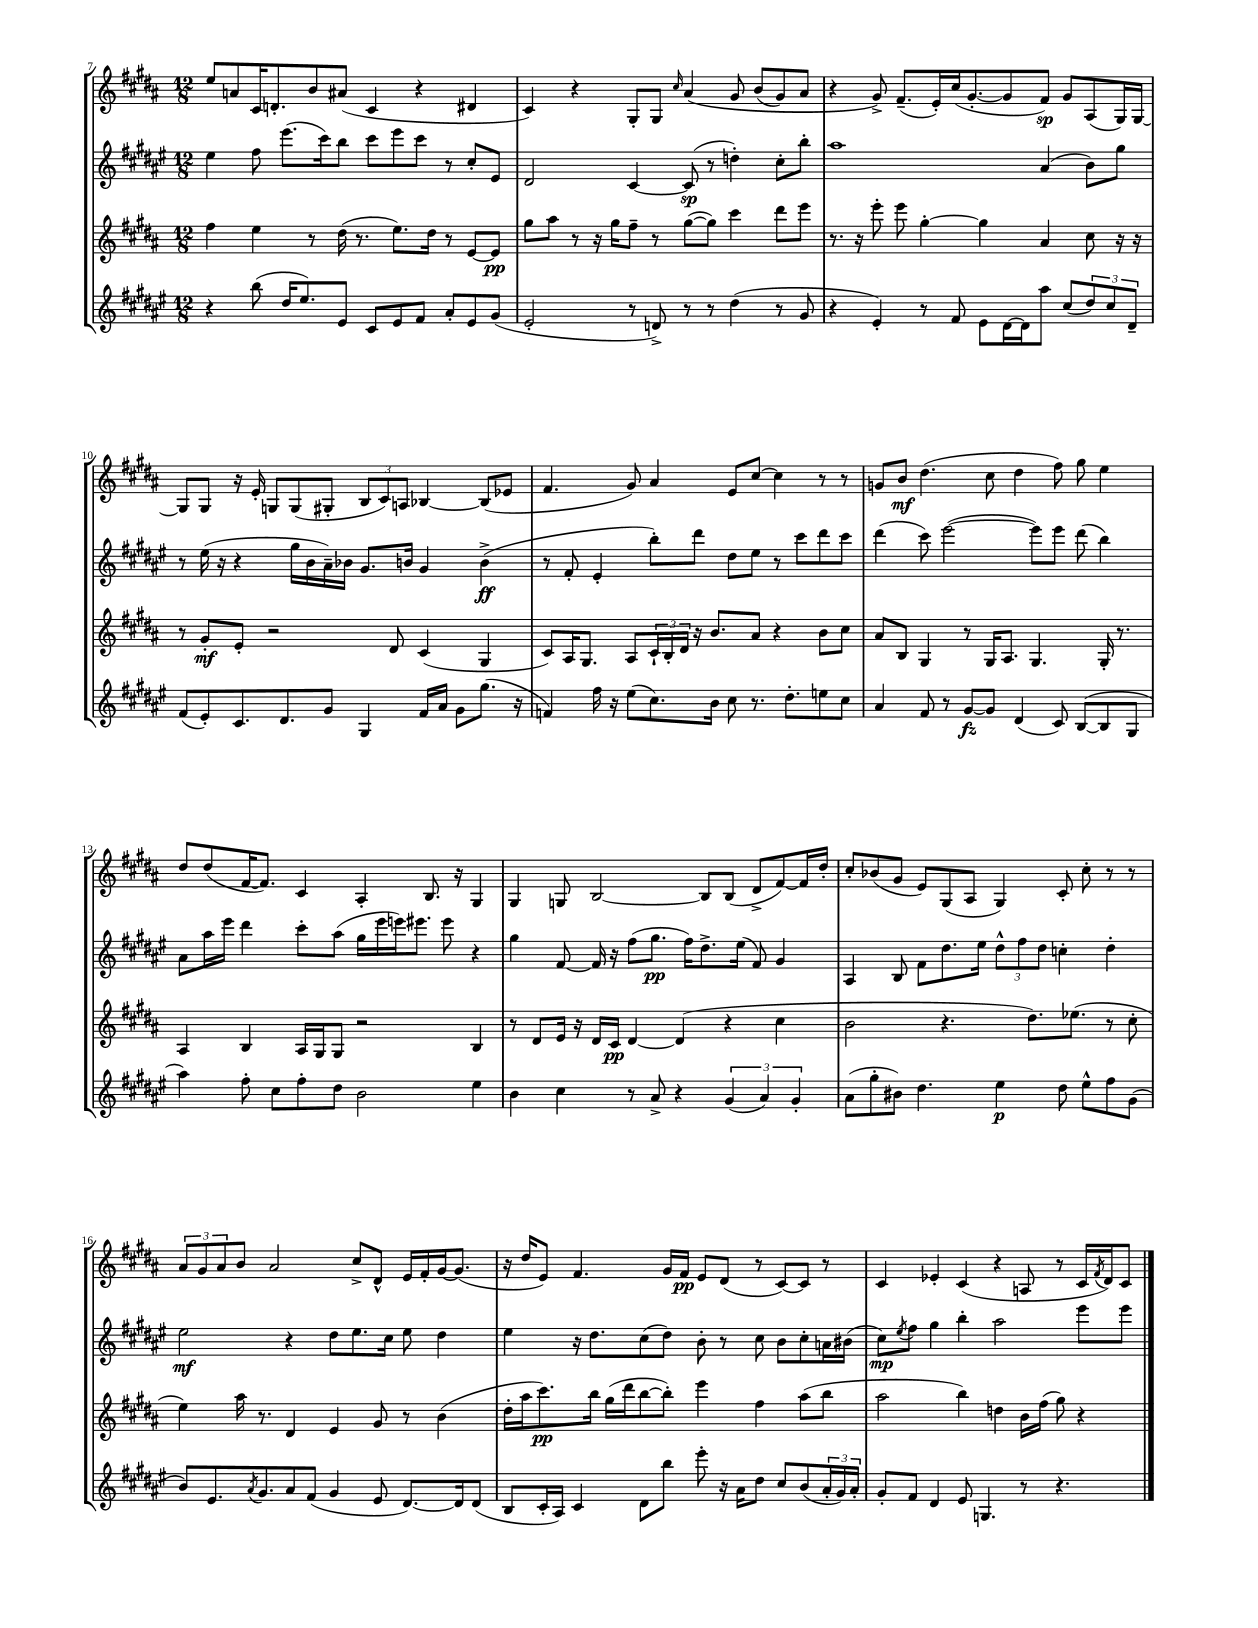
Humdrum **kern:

**kern	**kern	**kern	**kern
*staff4	*staff3	*staff2	*staff1
*clefG2	*clefG2	*clefG2	*clefG2
*k[f#c#g#d#a#e#]	*k[f#c#g#d#a#]	*k[f#c#g#d#a#e#]	*k[f#c#g#d#a#]
*M12/8	*M12/8	*M12/8	*M12/8
4r	4ff#	4ee#	8ee
.	.	.	8a
(8bb	4ee	8ff#	16c#
.	.	.	8.d'
16dd#	.	(8.eee#	.
8.ee#)	.	.	.
.	8r	.	8b
.	.	16ccc#)	.
8e#	(16dd#	8bb	(8a#
.	8.r	.	.
8c#	.	8ccc#	4c#
8e#	8.ee)	8eee#	.
8f#	.	8ccc#	4r
.	16dd#	.	.
8a#'	8r	8r	.
8e#	[8e	8cc#'	4d#
(8g#	8e]	8e#	.
=	=	=	=
2e#'	8gg#	2d#	4c#)
.	8aa#	.	.
.	8r	.	4r
.	16r	.	.
.	16gg#	.	.
8r	8ff#~	[4c#	8G#'
8d^)	8r	.	8G#
.	.	.	16qqcc#
8r	([8gg#	(8c#]	&(4a#
8r	8gg#])	8r	.
(4dd#	4ccc#	4dd')	8g#
.	.	.	(8b
8r	8ddd#	8cc#'	8g#)
8g#	8eee	8bb'	8a#
=	=	=	=
4r	8.r	1aa#	4r
.	16r	.	.
4e#')	8eee'	.	8g#^&)
.	8eee	.	(8.f#~
8r	[4gg#'	.	.
.	.	.	16e')
8f#	.	.	(16cc#
.	.	.	[8.g#'
8e#	4gg#]	.	.
[16d#	.	.	8g#]
16d#]	.	.	.
8aa#	4a#	(4a#	8f#)
(8cc#	.	.	8g#
12dd#)	8cc#	8b)	(8A#
12cc#	.	.	.
.	16r	8gg#	16G#)
12d#~	.	.	.
.	16r	.	[16G#
=	=	=	=
(8f#	8r	8r	8G#]
8e#')	8g#'	(16ee#	8G#
.	.	16r	.
8.c#	8e'	4r	16r
.	.	.	16e'
.	2r	.	8G
8.d#	.	.	.
.	.	16gg#	(8G
.	.	16b	.
8g#	.	16a#~)	8G#'
.	.	16b-	.
4G#	.	8.g#	12B
.	.	.	12c#)
.	8d#	.	.
.	.	.	12A
.	.	16b	.
16f#	(4c#	4g#	[4B-
16a#	.	.	.
8g#	.	.	.
(8.gg#	4G#	(4b^	(8B-]
.	.	.	8e-
16r	.	.	.
=	=	=	=
4f)	8c#)	8r	4.f#
.	16A#	8f#'	.
.	8.G#	.	.
16ff#	.	4e#'	.
16r	.	.	.
(8ee#	8A#	.	8g#)
8.cc#)	24c#`	8bb')	4a#
.	24B'	.	.
.	24d#	.	.
.	16r	8ddd#	.
16b	8.b	.	.
8cc#	.	8dd#	8e
8.r	8a#	8ee#	[8cc#
.	4r	8r	4cc#]
8.dd#'	.	.	.
.	.	8ccc#	.
8ee	8b	8ddd#	8r
8cc#	8cc#	8ccc#	8r
=	=	=	=
4a#	8a#	(4ddd#	8g
.	8B	.	8b
8f#	4G#	8ccc#)	(4.dd#
8r	.	([2eee#	.
[8g#	8r	.	.
8g#]	16G#	.	8cc#
.	8.A#	.	.
(4d#	.	.	4dd#
.	4.G#	8eee#])	.
8c#)	.	8eee#	8ff#)
([8B	.	(8ddd#	8gg#
8B]	16G#'	4bb)	4ee
.	8.r	.	.
8G#	.	.	.
=	=	=	=
4aa#)	4A#	8a#	8dd#
.	.	16aa#	(8dd#
.	.	16eee#	.
8ff#'	4B	4ddd#	[16f#
.	.	.	8.f#])
8cc#	.	.	.
8ff#'	16A#	8ccc#'	4c#
.	16G#	.	.
8dd#	8G#	(8aa#	.
2b	2r	16gg#	4A#'
.	.	16eee#	.
.	.	16eee)	.
.	.	8.eee#	.
.	.	.	8.B
.	.	8eee#	.
.	.	.	16r
4ee#	4B	4r	4G#
=	=	=	=
4b	8r	4gg#	4G#
.	8d#	.	.
4cc#	16e	[8f#	8G
.	16r	.	.
.	16d#	16f#]	[2B
.	16c#	16r	.
8r	[4d#	(8ff#	.
8a#^	.	8.gg#	.
4r	(4d#]	.	.
.	.	16ff#)	.
.	.	8.dd#^	8B]
(6g#	4r	.	(8B
.	.	(16ee#	.
.	.	8f#)	8d#^
6a#)	.	.	.
.	4cc#	4g#	[8f#)
6g#'	.	.	.
.	.	.	16f#]
.	.	.	16dd#'
=	=	=	=
(8a#	2b	4A#	8cc#'
8gg#'	.	.	(8b-
8b#)	.	8B	8g#
4.dd#	.	8f#	8e)
.	4.r	8.dd#	(8G#
.	.	.	8A#
.	.	16ee#	.
4ee#	.	12dd#^^	4G#)
.	.	12ff#	.
.	8.dd#)	.	.
.	.	12dd#	.
8dd#	.	4cc'	8c#'
.	(8.ee-	.	.
8ee#^^	.	.	8cc#'
8ff#	8r	4dd#'	8r
(8g#	8cc#'	.	8r
=	=	=	=
8b)	4ee)	2ee#	12a#
.	.	.	12g#
8.e#	.	.	.
.	.	.	12a#
.	16aa#	.	8b
8qa#	.	.	.
8.g#	8.r	.	.
.	.	.	2a#
8a#	4d#	4r	.
(8f#	.	.	.
4g#	4e	8dd#	.
.	.	8.ee#	8cc#^
8e#	8g#	.	8d#^^
.	.	16cc#	.
[8.d#)	8r	8ee#	16e
.	.	.	16f#'
.	(4b	4dd#	[16g#
16d#]	.	.	(8.g#]
(8d#	.	.	.
=	=	=	=
8B	16dd#'	4ee#	16r
.	16aa#	.	16dd#
16c#'	8.ccc#)	.	8e)
16A#)	.	.	.
4c#	.	16r	4.f#
.	16bb	8.dd#	.
.	(16gg#	.	.
.	16ddd#	.	.
8d#	[8bb	(8cc#	.
8bb	8bb'])	8dd#)	16g#
.	.	.	16f#
8eee#'	4eee	8b'	8e
16r	.	8r	(8d#
16a#	.	.	.
8dd#	4ff#	8cc#	8r
8cc#	.	8b	[8c#)
(8b	(8aa#	8cc#'	8c#]
24a#'	8bb	16a	8r
24g#)	.	.	.
.	.	(16b#	.
24a#'	.	.	.
=	=	=	=
8g#'	2aa#	8cc#)	4c#
.	.	8qee#	.
8f#	.	8ff#	.
4d#	.	4gg#	4e-'
8e#	4bb)	4bb'	(4c#
4.G	.	.	.
.	4dd	2aa#	4r
8r	16b	.	8A
.	(16ff#	.	.
4.r	8gg#)	.	8r
.	4r	8eee#	16c#
.	.	.	8qf#
.	.	.	16d#)
.	.	8eee#	8c#
==	==	==	==
*-	*-	*-	*-
